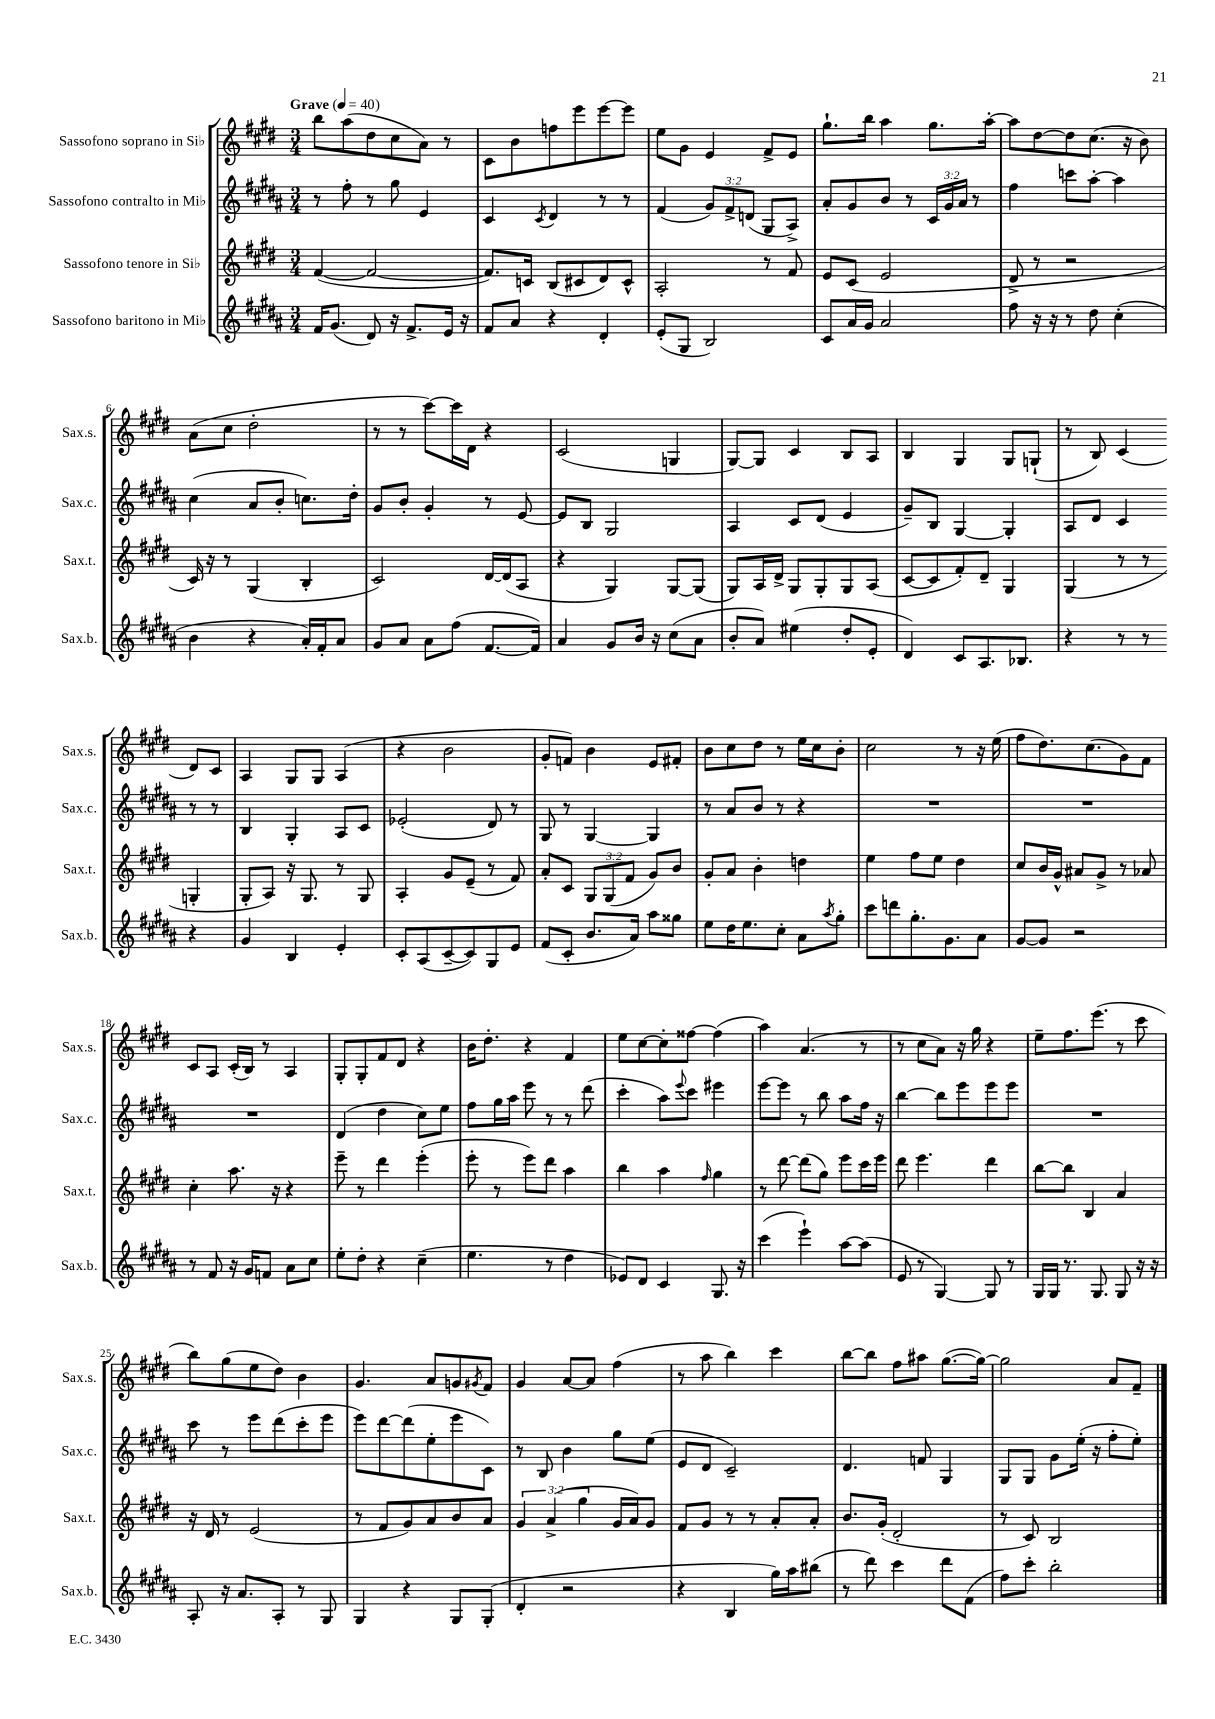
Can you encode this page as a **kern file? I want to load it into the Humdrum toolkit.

**kern	**kern	**kern	**kern
*part4	*part3	*part2	*part1
*staff4	*staff3	*staff2	*staff1
*I"Sassofono baritono in Mi♭	*I"Sassofono tenore in Si♭	*I"Sassofono contralto in Mi♭	*I"Sassofono soprano in Si♭
*I'Sax.b.	*I'Sax.t.	*I'Sax.c.	*I'Sax.s.
*clefG2	*clefG2	*clefG2	*clefG2
*k[f#c#g#d#a#]	*k[f#c#g#d#]	*k[f#c#g#d#a#]	*k[f#c#g#d#]
*M3/4	*M3/4	*M3/4	*M3/4
*MM40	*MM40	*MM40	*MM40
=1	=1	=1	=1
!	!	!	!LO:TX:a:B:t=Grave
16f#/KL	([4f#/	8r	8bb\L
(8.g#/J	.	.	.
.	.	8ff#'\	(8aa\
8d#/)	2f#/_	8r	8dd#\
16r	.	8gg#\	8cc#\
8.f#^/L	.	.	.
.	.	4e/	8a\J)
16e/Jk	.	.	8r
16r	.	.	.
=2	=2	=2	=2
8f#/L	8.f#/L])	4c#/	8c#\L
8a#/J	.	.	8b\
.	16cn/Jk	.	.
.	.	8qc#/	.
4r	(8B/L	4d#/	8ffn\
.	8c#X/	.	8eee\
4d#'/	8d#/)	8r	[8eee\
.	8c#^^/J	8r	8eee\J]
=3	=3	=3	=3
(8e'/L	2A'/	(4f#/	8ee\L
8G#/J	.	.	8g#\J
2B/)	.	12g#/L)	4e/
.	.	12f#^/	.
.	.	(12dn/J	.
.	8r	8G#/L	8f#^/L
.	8f#/	8A#^/J)	8e/J
=4	=4	=4	=4
8c#/L	8e/L	8a#'/L	8.gg#`\L
16a#/L	(8c#/J	8g#/	.
16g#/JJ	.	.	16bb\Jk
2a#/	2e/	8b/J	4aa\
.	.	8r	.
.	.	24c#/LL	8.gg#\L
.	.	24g#/	.
.	.	24a#/JJ	.
.	.	8r	.
.	.	.	[16aa'\Jk
=5	=5	=5	=5
8ff#\	8d#^/	4ff#\	8aa\L]
16r	8r	.	[8dd#\
16r	.	.	.
8r	2r	8cccn\L	8dd#\]
8dd#\	.	[8aa#'\J	(8.cc#\J
(4cc#'\	.	4aa#\]	.
.	.	.	16r
.	.	.	8b\)
!!LO:LB:g=z
=6	=6	=6	=6
4b\	16c#/)	(4cc#\	(8a\L
.	16r	.	.
.	8r	.	8cc#\J
4r	(4G#/	8a#/L	2dd#'\
.	.	8b'/J	.
16a#'/LL)	4B'/	8.ccn\L)	.
16f#'/J	.	.	.
8a#/J	.	.	.
.	.	16dd#'\Jk	.
=7	=7	=7	=7
8g#/L	2c#/)	8g#/L	8r
8a#/J	.	8b'/J	8r
8a#\L	.	4g#'/	[8ccc#\L)
(8ff#\J	.	.	16ccc#\L]
.	.	.	16d#\JJ
[8.f#/L	[16d#/LL	8r	4r
.	(16d#/J]	.	.
.	8A/J	[8e/	.
16f#/Jk])	.	.	.
=8	=8	=8	=8
4a#/	4r	8e/L]	(2c#/
.	.	8B/J	.
8g#/L	4G#/)	2G#/	.
16b/Jk	.	.	.
16r	.	.	.
(8cc#\L	[8G#/L	.	4Gn/
8a#\J	(8G#/J]	.	.
=9	=9	=9	=9
8b'/L	8G#/L)	4A#/	[8G#/L)
8a#/J)	16A/L	.	8G#/J]
.	16d#^/JJ	.	.
(4ee#X\	8G#/L	8c#/L	4c#/
.	8G#'/	(8d#/J	.
8dd#'/L	8G#/	4e/	8B/L
8e'/J	(8A/J	.	8A/J
=10	=10	=10	=10
4d#/)	[8c#/L	8g#~/L)	4B/
.	8c#/]	8B/J	.
8c#/L	8f#'/)	[4G#/	4G#/
8.A#/	8d#~/J	.	.
.	4G#/	4G#'/]	8G#/L
8.B-X/J	.	.	.
.	.	.	(8Gn`/J
=11	=11	=11	=11
4r	(4G#/	8A#/L	8r
.	.	8d#/J	8B/)
8r	8r	4c#/	(4c#/
8r	8r	.	.
4r	4Gn'/	8r	8d#/L)
.	.	8r	8c#/J
!!LO:LB:g=z
=12	=12	=12	=12
4g#/	8G#'/L	4B/	4A/
.	8A/J)	.	.
4B/	16r	4G#'/	8G#/L
.	8.G#/	.	.
.	.	.	8G#/J
4e'/	8r	8A#/L	(4A/
.	8G#/	8c#/J	.
=13	=13	=13	=13
8c#'/L	4A'/	(2e-X'/	4r
(8A#/	.	.	.
[8c#~/	8g#/L	.	2b\
8c#/])	(8e~/J	.	.
8G#/	8r	8d#/)	.
8e/J	8f#/)	8r	.
=14	=14	=14	=14
(8f#/L	8a'/L	8G#/	8g#'/L
8c#'/J	8c#/J	8r	8fn/J)
8.b/L	12G#/L	[4G#/	4b\
.	(12G#/	.	.
.	12f#/J	.	.
16a#/Jk)	.	.	.
8aa#\L	8g#/L)	4G#/]	8e/L
8gg##X\J	8b/J	.	8f#X'/J
=15	=15	=15	=15
8ee\L	8g#'/L	8r	8b\L
16dd#\K	8a/J	8a#/L	8cc#\
8.ee\	.	.	.
.	4b'\	8b/J	8dd#\J
8cc#'\J	.	8r	8r
8a#\L	4ddn\	4r	16ee\LL
.	.	.	16cc#\J
8qaa#/	.	.	.
8gg#'\J	.	.	8b'\J
=16	=16	=16	=16
8ccc#\L	4ee\	2.r	2cc#\
8dddn\	.	.	.
8.gg#'\	8ff#\L	.	.
.	8ee\J	.	.
8.g#\	.	.	.
.	4dd#\	.	8r
8a#\J	.	.	16r
.	.	.	(16ee\
=17	=17	=17	=17
[8g#/L	8cc#/L	2.r	8ff#\L
8g#/J]	16b/L	.	8.dd#\)
.	16g#^^/JJ	.	.
2r	8a#X/L	.	.
.	.	.	(8.cc#\
.	8g#^/J	.	.
.	8r	.	8g#\)
.	8a-X/	.	8f#\J
!!LO:LB:g=z
=18	=18	=18	=18
8r	4cc#'\	2.r	8c#/L
8f#/	.	.	8A/J
16r	8.aa\	.	(16c#'/LL
16g#/KL	.	.	16B/JJ)
8fn/J	.	.	8r
.	16r	.	.
8a#\L	4r	.	4A/
8cc#\J	.	.	.
=19	=19	=19	=19
8ee'\L	8eee~\	(4d#/	8G#'/L
8dd#'\J	8r	.	8G#'/
4r	4ddd#\	4dd#\	8f#/
.	.	.	8d#/J
(4cc#~\	(4eee'\	8cc#\L)	4r
.	.	8ee\J	.
=20	=20	=20	=20
4.ee\	8eee'\	8ff#\L	16b\KL
.	.	.	8.dd#'\J
.	8r	16gg#\L	.
.	.	16aa#\JJ	.
.	8eee\L)	8eee\	4r
8r	8ddd#\J	8r	.
4dd#\	4aa\	8r	4f#/
.	.	(8ddd#\	.
=21	=21	=21	=21
8e-X/L)	4bb\	4ccc#'\	8ee\L
8d#/J	.	.	[8cc#\
4c#/	4aa\	8aa#\L)	8cc#'\]
.	.	8qqeee/	.
.	.	8ccc#\J	[8ff##X\J
.	16qqff#/	.	.
8.G#/	4gg#\	4eee#X\	(4ff##\]
16r	.	.	.
=22	=22	=22	=22
(4ccc#\	8r	[8eee\L	4aa\)
.	[8ddd#\	8eee\J]	.
4eee`\)	(8ddd#\L]	8r	(4.a/
.	8gg#\J)	8bb\	.
[8aa#\L	8eee\L	8aa#\L	.
(8aa#\J]	16ccc#\L	16ff#\Jk	8r
.	16eee\JJ	16r	.
=23	=23	=23	=23
8e/	8ddd#\	[4bb\	8r
8r	4.eee\	.	8cc#\L
[4G#/)	.	8bb\L]	8a\J)
.	.	8eee\	16r
.	.	.	16gg#\
8G#/]	4ddd#\	8eee\	4r
8r	.	8eee\J	.
=24	=24	=24	=24
16G#/LL	[8bb\L	2.r	8ee~\L
16G#/JJ	.	.	.
8.r	8bb\J]	.	8.ff#\
.	4B/	.	.
8.G#/	.	.	(8.eee\J
8G#/	4a/	.	8r
16r	.	.	8ccc#\
16r	.	.	.
!!LO:LB:g=z
=25	=25	=25	=25
8A#'/	16r	8ccc#\	8bb\L)
.	16d#/	.	.
16r	8r	8r	(8gg#\
8.a#/L	.	.	.
.	(2e/	8eee\L	8ee\
8A#'/J	.	(8ddd#\	8dd#\J)
8r	.	8ccc#'\	4b\
8G#/	.	8eee\J	.
=26	=26	=26	=26
4G#/	8r	8eee\L)	4.g#/
.	8f#/L	[8ddd#\	.
4r	8g#/)	(8ddd#\]	.
.	8a/	8ee'\	8a/L
8G#/L	8b/	8eee\	8gn/
.	.	.	8qg#X/
(8G#'/J	8a/J	8c#\J)	8f#/J
=27	=27	=27	=27
4d#'/	6g#/	8r	4g#/
.	.	8B/	.
.	(6a^/	.	.
2r	.	4b\	[8a/L
.	6gg#\	.	.
.	.	.	8a/J]
.	16g#/LL	8gg#\L	(4ff#\
.	16a/J)	.	.
.	8g#/J	(8ee\J	.
=28	=28	=28	=28
4r	8f#/L	8e/L	8r
.	8g#/J	8d#/J	8aa\
4B/	8r	2c#~/)	4bb\)
.	8r	.	.
16gg#\LL)	8a'/L	.	4ccc#\
16aa#\J	.	.	.
(8bb#X\J	8a'/J	.	.
=29	=29	=29	=29
8r	8.b/L	4.d#/	[8bb\L
8ddd#\)	.	.	8bb\J]
.	(16g#'/Jk	.	.
4ccc#\	2d#'/	.	8ff#\L
.	.	8fn/	8aa#X\J
8ddd#\L	.	4G#/	([8.gg#\L
(8f#\J	.	.	.
.	.	.	16gg#\Jk_)
=30	=30	=30	=30
8ff#\L)	8r	8G#/L	2gg#\]
8ccc#'\J	8c#/)	8G#/J	.
2bb'\	2B/	8g#\L	.
.	.	(16ee'\Jk	.
.	.	16r	.
.	.	8ff#'\L	8a/L
.	.	8ee'\J)	8f#~/J
==	==	==	==
*-	*-	*-	*-
